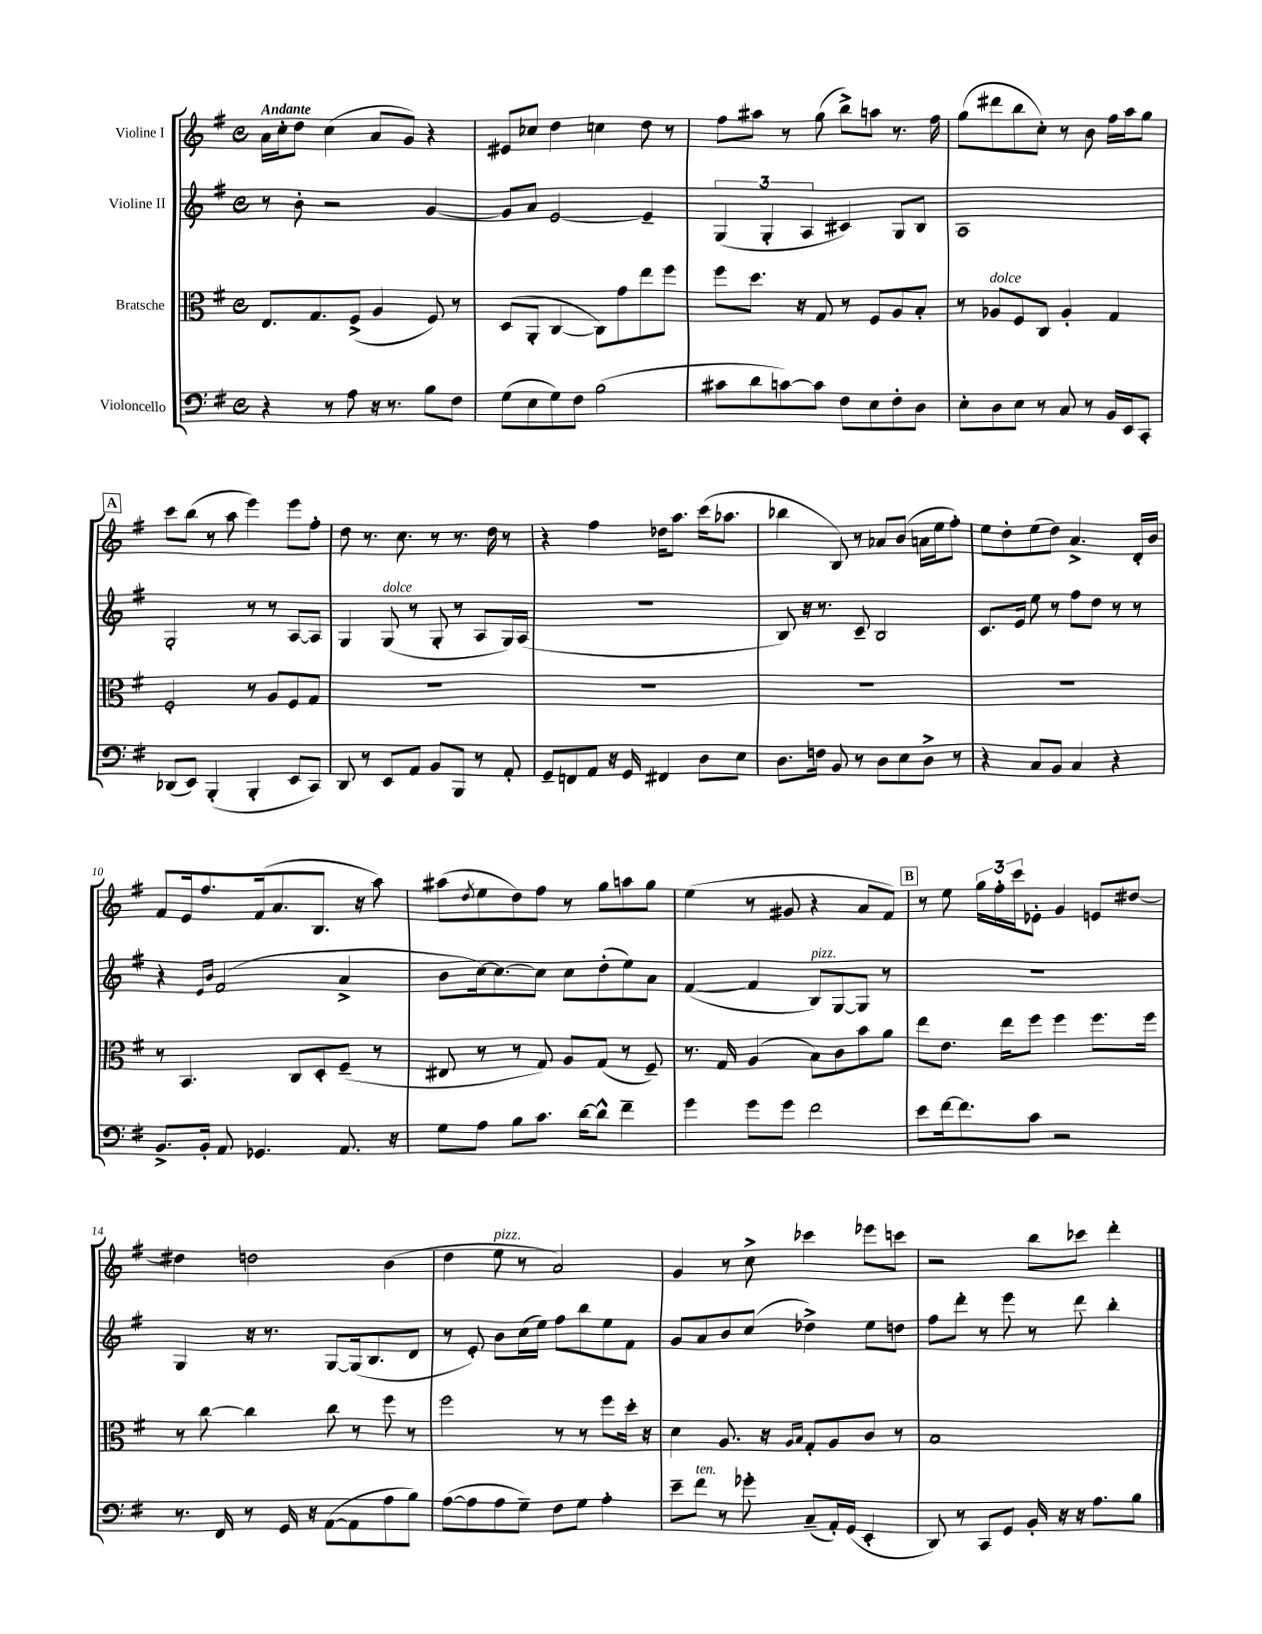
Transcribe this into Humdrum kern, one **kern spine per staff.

**kern	**kern	**kern	**kern
*part4	*part3	*part2	*part1
*staff4	*staff3	*staff2	*staff1
*I"Violoncello	*I"Bratsche	*I"Violine II	*I"Violine I
*clefF4	*clefC3	*clefG2	*clefG2
*k[f#]	*k[f#]	*k[f#]	*k[f#]
*M4/4	*M4/4	*M4/4	*M4/4
*met(c)	*met(c)	*met(c)	*met(c)
=1	=1	=1	=1
!	!	!	!LO:TX:a:B:t=Andante
4r	8.E/L	8r	16a\LL
.	.	.	16cc'\J
.	.	8b'\	8dd\J
.	8.G/	.	.
8r	.	2r	(4cc\
8A\	(8F#^/J	.	.
16r	4A/	.	8a/L
8.r	.	.	.
.	.	.	8g/J)
8B\L	8F#/)	[4g/	4r
8F#\J	8r	.	.
=2	=2	=2	=2
(8G\L	(8D/L	8g/L]	8e#X/L
8E\	8AA'/J	8a/J	8cc-X/J
8G\)	[4C/	[2e/	4dd\
8F#\J	.	.	.
(2B\	8C\L])	.	4ccn\
.	8g\	.	.
.	8ee\	4e~/]	8dd\
.	8ff#\J	.	8r
=3	=3	=3	=3
8c#X\L	8ff#\L	(6G/	8ff#\L
8d\	8.dd\J	.	8aa#X\J
.	.	6G'/	.
[8cn\)	.	.	8r
.	16r	.	.
.	.	6A/	.
8c\J]	8G/	.	(8gg\
8F#\L	8r	4c#X/)	8bb^\L)
8E\	8F#/L	.	8aan\J
8F#'\	8A/	8G/L	8.r
8D\J	8B'/J	8B/J	.
.	.	.	16ff#\
=4	=4	=4	=4
8E'\L	8r	1A	(8gg\L
!	!LO:TX:a:i:t=dolce	!	!
8D\	8A-X/L	.	8ddd#X\
8E\J	8F#/	.	8bb\
8r	8C/J	.	8cc'\J)
8C/	4A-'/	.	8r
8r	.	.	8b\
16BB/LL	4G/	.	16ff#\LL
16EE/J	.	.	16aa\J
8CC'/J	.	.	8gg\J
!!LO:LB:g=z
!!LO:REH:place=s1:t=A
=5	=5	=5	=5
(8DD-X/L	2F#'/	2G'/	8ccc\L
8EE/J)	.	.	(8bb\J
(4BBB'/	.	.	8r
.	.	.	8aa\
4BBB'/	8r	8r	4eee\)
.	8A/L	8r	.
8EE/L	8F#/	[8A/L	8eee\L
8CC/J)	8G/J	8A/J]	8ff#'\J
=6	=6	=6	=6
8DD/	1r	4G/	8dd\
8r	.	.	8.r
!	!	!LO:TX:a:i:t=dolce	!
8EE/L	.	(8G/	.
.	.	.	8.cc\
8AA/J	.	8r	.
8BB/L	.	8G'/	8r
8BBB/J	.	8r	8.r
8r	.	8A/L	.
.	.	.	16dd\
8AA'/	.	16G/L)	8r
.	.	(16A/JJ	.
=7	=7	=7	=7
8GG~/L	1r	1r	4r
8FFn/	.	.	.
8AA/J	.	.	4ff#\
16r	.	.	.
16GG/	.	.	.
4FF#X/	.	.	16dd-X\KL
.	.	.	8.aa\J
8D\L	.	.	(16ccc\KL
.	.	.	8.aa-X\J
8E\J	.	.	.
=8	=8	=8	=8
8.D\L	1r	8B/)	4bb-X\
.	.	16r	.
16Fn\Jk	.	8.r	.
8BB/	.	.	8B/)
8r	.	8c~/	8r
8D\L	.	2B/	8a-X/L
8E\	.	.	(8b/J
8D^\J	.	.	16an\LL
.	.	.	16ee\J
8r	.	.	8ff#'\J)
=9	=9	=9	=9
4r	1r	8.c/L	8ee\L
.	.	.	8dd'\
.	.	16e/Jk	.
8C/L	.	8ee\	(8ee\
8BB/J	.	8r	8dd\J)
4C/	.	8ff#\L	4.a^/
.	.	8dd\J	.
4r	.	8r	.
.	.	8r	16d'/LL
.	.	.	16b/JJ
!!LO:LB:g=z
=10	=10	=10	=10
8.BB^/L	8r	4r	8f#/L
.	4.BB/	.	16e/k
16BB'/Jk	.	.	8.ff#/
.	.	16qqe/LL	.
.	.	16qqb/JJ	.
8AA/	.	(2f#/	.
4.GG-X/	.	.	(16f#/k
.	.	.	8.a/
.	8C/L	.	.
.	8D'/	.	8.B/J
8.AA/	(8F#~/J	4a^/	.
.	.	.	16r
.	8r	.	8aa\)
16r	.	.	.
=11	=11	=11	=11
8G\L	8E#X/	8b\L	(8aa#X\L
.	.	.	8qdd/
8A\J	8r	[16cc\k)	8ee\
.	.	8.cc\_	.
8B\L	8r	.	8dd\)
8.c\J	8G/)	8cc\J]	8ff#\J
.	8A/L	8cc\L	8r
[16d\KL	.	.	.
8d^^\J]	(8G/J	(8dd'\	8gg\L
4f#~\	8r	8ee\)	8aan\
.	8F#~/)	8a\J	8gg\J
=12	=12	=12	=12
4g\	8.r	([4f#/	(4ee\
.	16G/	.	.
8g\L	(4A/	4f#/]	8r
8g\J	.	.	8g#X/
!	!	!LO:TX:a:i:t=pizz.	!
2f#\	8B\L)	8B/L)	4r
.	8c\	[8G/	.
.	8b\	8G/J]	8a/L
.	8a\J	8r	8f#/J)
!!LO:REH:place=s1:t=B
=13	=13	=13	=13
8e\L	8ee\L	1r	8r
[16f#\k	8.e\J	.	8ee\
8.f#\]	.	.	.
.	.	.	24gg\LL
.	.	.	24ff#'\
.	16ee\KL	.	.
.	.	.	24ccc\J
8c\J	8ff#\J	.	8e-X'\J
2r	4ff#\	.	4g/
.	8.ff#\L	.	8en/L
.	.	.	[8dd#X/J
.	16ff#\Jk	.	.
!!LO:LB:g=z
=14	=14	=14	=14
8.r	8r	4G/	4dd#X\]
.	[8cc\	.	.
16FF#/	.	.	.
8r	4cc\]	16r	2ddn\
.	.	8.r	.
16GG/	.	.	.
16r	.	.	.
([8AA\L	8cc\	[8G/L	.
8AA\]	8r	(16G/k]	.
.	.	8.B/	.
8A\	8ff#\	.	(4b\
8B\J)	8r	8d/J	.
=15	=15	=15	=15
([8A\L	2ff#\	8r	4dd\
8A\]	.	8e'/)	.
!	!	!	!LO:TX:a:i:t=pizz.
8A\	.	8b\L	8ee\
8G~\J)	.	(16cc\L	8r
.	.	16ee\JJ)	.
8F#\L	8r	8ff#\L	2a/)
8G\J	8r	8bb\	.
4A'\	8ff#\L	8ee\	.
.	16dd'\Jk	8f#\J	.
.	16r	.	.
=16	=16	=16	=16
8e~\L	4d\	8g/L	4g/
!LO:TX:a:i:t=ten.	!	!	!
8f#\J	.	8a/	.
8r	8.A/	8b/	8r
8g-X'\	.	(8cc/J	8cc^\
.	16r	.	.
.	16qqA/LL	.	.
.	16qqB/JJ	.	.
(8C~/L	8G'/L	4dd-X^\)	4ccc-X\
16AA'/L)	8A/	.	.
(16GG/JJ	.	.	.
4EE'/	8c/J	8ee\L	8eee-X\L
.	8r	8ddn\J	8cccn\J
=17	=17	=17	=17
8DD/)	1B	8ff#\L	2r
8r	.	8ddd'\J	.
8CC/L	.	8r	.
8GG/J	.	8eee\	.
16BB'/	.	8r	8bb\L
16r	.	.	.
16r	.	8ddd\	8ccc-X\J
8.A\L	.	.	.
.	.	4bb'\	4ddd'\
8B\J	.	.	.
==	==	==	==
*-	*-	*-	*-
